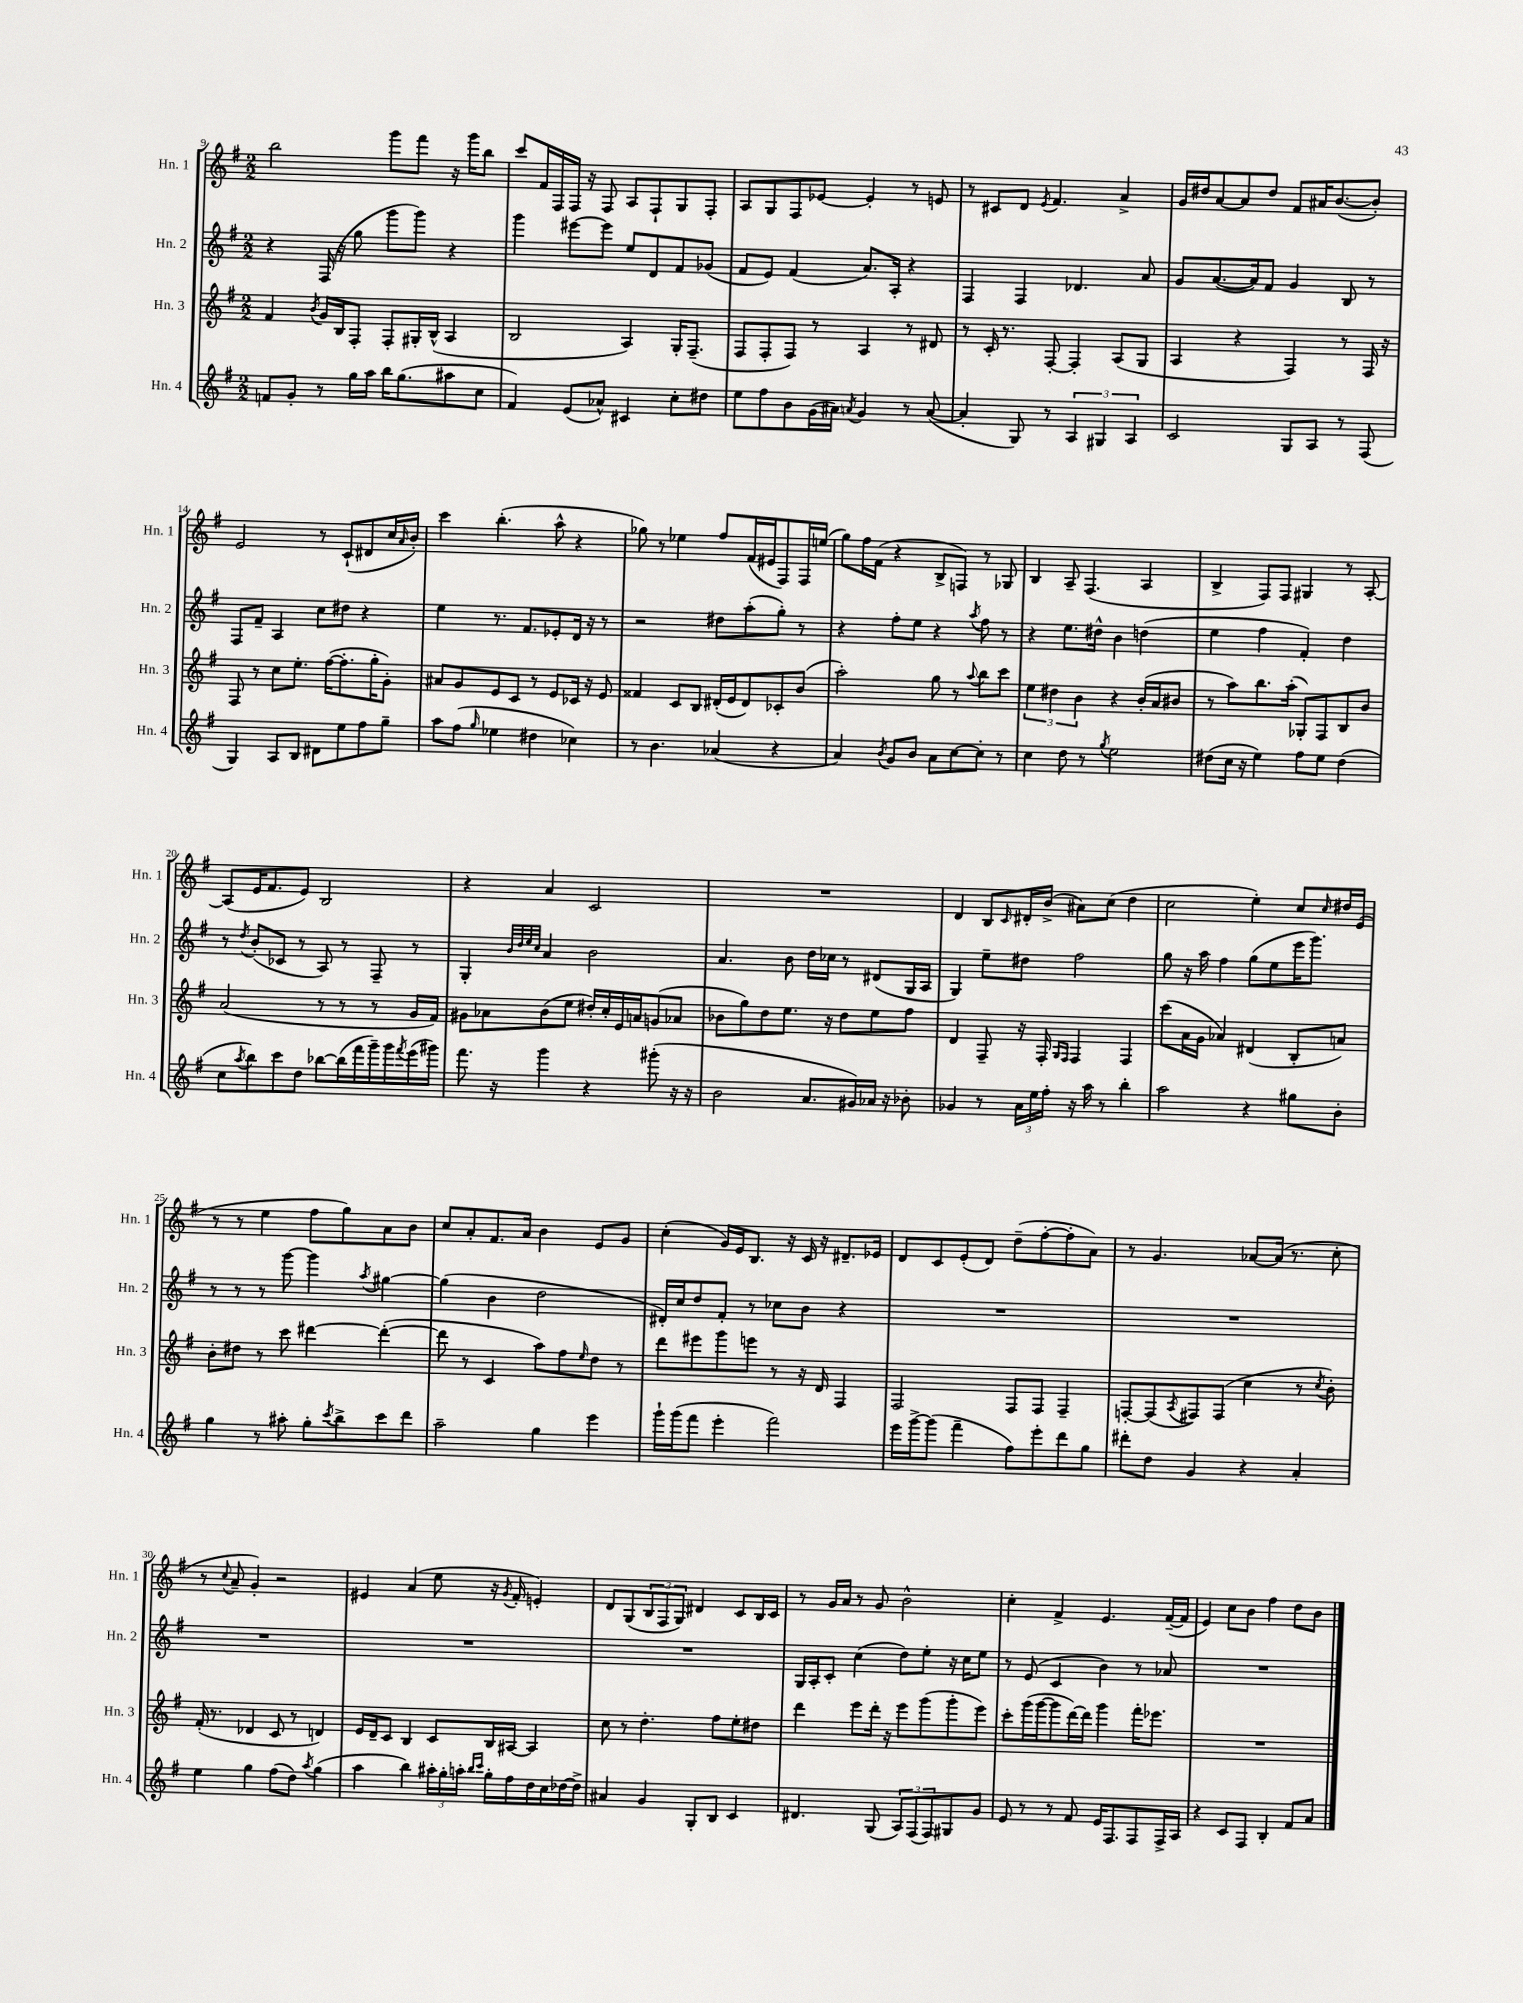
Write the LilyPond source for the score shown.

<<
\new StaffGroup <<
\new Staff = "s0" \with { instrumentName = "Hn. 1" shortInstrumentName = "Hn. 1" } {
    \clef treble \key g \major \numericTimeSignature \time 2/2
    b''2 g'''8 fis'''8 r16 g'''16 b''8 |
    c'''8 fis'16 fis16 fis16 r16 fis8 a8 fis8-! g8 fis8-. |
    a8 g8 fis8 ees'8~ ees'4-. r8 e'8 |
    r8 cis'8 d'8 \acciaccatura { e'8 } fis'4. a'4-> |
    g'16 dis''16 a'8~ a'8 dis''8 fis'8 ais'16 b'8.~( b'8-.) |
    e'2 r8 c'8-!( dis'8 c''16 \grace { a'16 } b'16-.) |
    c'''4 b''4.-.( a''8-^ r4 |
    ges''8) r8 ees''4 fis''8 fis'16( eis'16 fis8) fis16 e''16( |
    g''8) fis''16 fis'16( r4 b8-> f8) r8 ges8 |
    b4 a8-- fis4.( a4 |
    b4-> fis8) fis8 gis4 r8 a8~-. |
    a8( e'16 fis'8. e'8) b2 |
    r4 a'4 c'2 |
    R1 |
    d'4 b8 \grace { c'16 } dis'16-. b'16->( ais'8) c''8( d''4 |
    c''2 e''4-.) c''8 \grace { c''16 } dis''16 e'16( |
    r8 r8 e''4 fis''8 g''8) a'8 b'8 |
    c''8 a'8-. fis'8. a'16 b'4 e'8 g'8 |
    c''4-.( g'16) e'16 b8. r16 c'16 r16 dis'8.-- ees'16 |
    d'8 c'8 e'8-.( d'8) d''8--( fis''8~-. fis''8-. a'8) |
    r8 g'4. aes'8~ aes'16( r8. c''8-. |
    r8 \appoggiatura { c''8 } a'8-- g'4-.) r2 |
    eis'4 a'4( e''8 r16 \acciaccatura { g'8 } fis'16-. e'4-.) |
    d'8 g8( \tuplet 3/2 { b8 fis8 g8) } dis'4 c'8 b16 c'16 |
    r8 g'16 a'16 r8 g'8 b'2-^ |
    c''4-. fis'4-> e'4. fis'16~--( fis'16 |
    e'4) c''8 b'8 fis''4 d''8 b'8 \bar "|." |
}
\new Staff = "s1" \with { instrumentName = "Hn. 2" shortInstrumentName = "Hn. 2" } {
    \clef treble \key g \major \numericTimeSignature \time 2/2
    r4 fis16( r16 g''8 g'''8 g'''8) r4 |
    g'''4 eis'''8~ eis'''8 e''8 d'8 fis'8 ges'8( |
    fis'8 e'8) fis'4( a'8.) a16-. r4 |
    fis4 fis4 des'4. a'8 |
    g'8 a'8.~( a'16) fis'8 g'4 b8 r8 |
    fis8 fis'8-- a4 c''8 dis''8 r4 |
    e''4 r8. fis'8. ees'8-. d'16 r16 r8 |
    r2 dis''8 a''8-.( g''8-.) r8 |
    r4 fis''8-. e''8 r4 \acciaccatura { a''8 } fis''8 r8 |
    r4 e''8. dis''16-^ b'4 d''4( |
    e''4 fis''4 fis'4-.) d''4 |
    r8 \acciaccatura { d''8 } b'8-.( ces'8 r8 a8) r8 fis8-- r8 |
    g4-. \grace { b'32 d''32 e''32 c''32 } a'4 b'2 |
    a'4. b'8 d''16 ces''16 r8 dis'8( g16 a16 |
    g4) e''8-- dis''8 fis''2 |
    g''8 r16 a''16 fis''4 g''8( e''8 e'''16 g'''8.) |
    r8 r8 r8 g'''8~ g'''4 \acciaccatura { a''8 } gis''4~ |
    gis''4( b'4 d''2 |
    dis'16-.) c''16 d''8 fis'8-. r8 ces''8 b'8 r4 |
    R1 |
    R1 |
    R1 |
    R1 |
    R1 |
    g16 a16-. c'8-. c''4( d''8) e''8-. r16 c''16 e''8 |
    r8 e'8( c'4 b'4) r8 aes'8 |
    R1 \bar "|." |
}
\new Staff = "s2" \with { instrumentName = "Hn. 3" shortInstrumentName = "Hn. 3" } {
    \clef treble \key g \major \numericTimeSignature \time 2/2
    fis'4 \acciaccatura { b'8 } g'16 b16 fis8-. fis8-. gis16-. b16-^( a4 |
    b2 a4) g16-. fis8.--( |
    fis8 fis8-. fis8) r8 a4 r8 dis'8 |
    r8 c'16-. r8. fis8~-. fis4-. a8( g8 |
    a4 r4 fis4) r8 fis16 r16 |
    fis8 r8 c''8 e''8.-. fis''16~( fis''8.-. g''16-. g'8-.) |
    ais'8 g'8 e'8 c'8 r8 e'8 ces'16 r16 e'8 |
    fisis'4 c'8 b8 dis'16-.( e'16 dis'8) ces'8-. b'8( |
    a''2-.) g''8 r8 \appoggiatura { a''8 } b''8 c'''8 |
    \tuplet 3/2 { e''4 dis''4 b'4 } r4 b'16-.( a'16 bis'8 |
    r8 a''8) b''8. a''16-.( ges8-.) fis8 b8 b'8 |
    a'2( r8 r8 r8 g'16 fis'16) |
    gis'8 aes'8 b'8( e''8 dis''16-.) c''16-. e'16 a'16 g'8( aes'8 |
    bes'8 g''8) d''8 e''8. r16 d''8 e''8 fis''8 |
    d'4 fis8-- r16 fis16-. \grace { g16 fis16 } fis4 fis4 |
    c'''8( a'16 g'16 aes'4) dis'4( b8-. a'8) |
    b'8-. dis''8 r8 c'''8 dis'''4~ dis'''4~-.( |
    dis'''8 r8 c'4 a''8) fis''8 \grace { e''16 } d''8 r8 |
    d'''8 eis'''8 g'''8 e'''8 r8 r16 d'16 fis4 |
    fis2 fis8 fis8 fis4-- |
    f8~-. f8( \acciaccatura { a8 } fis8) fis8( c''4 r8 \acciaccatura { c''8 } b'8-.) |
    fis'16-.( r8. des'4 c'8 r8 d'4) |
    e'16 d'16-- c'8 b4 c'8 b16 ais16~ ais4 |
    c''8 r8 d''4.-. fis''8 e''8-. dis''8 |
    d'''4 e'''8 d'''16-. r16 e'''8 g'''8( g'''8-. e'''8) |
    c'''8-. g'''16( g'''16~ g'''8 d'''16~) d'''16 g'''4 fis'''16-. ees'''8. |
    R1 \bar "|." |
}
\new Staff = "s3" \with { instrumentName = "Hn. 4" shortInstrumentName = "Hn. 4" } {
    \clef treble \key g \major \numericTimeSignature \time 2/2
    f'8 g'8-. r8 g''16 a''16 b''16 g''8.( ais''8 c''8 |
    fis'4) e'8( aes'8-^) cis'4 c''8-. dis''8 |
    e''8 fis''8 b'8 g'16( ais'16) \acciaccatura { a'8 } g'4 r8 a'8~( |
    a'4-. g8) r8 \tuplet 3/2 { a4 gis4 a4 } |
    c'2 g8 a8 r8 fis8( |
    g4) a8 b8 dis'8 e''8 fis''8 g''8-- |
    a''8 fis''8( \grace { g''16 } ees''4 dis''4 ces''4) |
    r8 b'4. aes'4( r4 |
    a'4) \acciaccatura { b'8 } g'8 b'8 a'8 c''8~ c''8-. r8 |
    c''4 d''8 r8 \acciaccatura { g''8 } e''2 |
    dis''8( c''16 r16 e''4) fis''8 e''8 dis''4( |
    c''8 \acciaccatura { a''8 } b''8) c'''8 d''8 bes''8~ bes''16( fis'''16 g'''16--) g'''16 \acciaccatura { fis'''8 } e'''16( gis'''16) |
    fis'''8. r16 g'''4 r4 gis'''8-.( r16 r16 |
    b'2 a'8. gis'16) aes'16 r16 bes'8-. |
    ges'4 r8 \tuplet 3/2 { a'16 e''16 fis''16-. } r16 a''16 r8 b''4-. |
    a''2 r4 gis''8 b'8-. |
    g''4 r8 ais''8-. g''8-. \acciaccatura { c'''8 } b''8-> c'''8 d'''8 |
    a''2-- g''4 e'''4 |
    g'''16-! g'''16( fis'''8 e'''4-. fis'''2) |
    e'''16 g'''16~-> g'''8( fis'''4-- fis''8) e'''8-. d'''8 g''8 |
    dis'''8-. d''8 g'4 r4 a'4-. |
    e''4 g''4 fis''8( d''8) \acciaccatura { a''8 } g''4( |
    a''4 b''4) \tuplet 3/2 { ais''16-. g''16-. a''16-. } \grace { b''16 c'''16 } g''16-. fis''16 d''16 c''16 des''16~ des''16-> |
    ais'4 g'4 g8-. b8 c'4 |
    dis'4. g8( \tuplet 3/2 { a8) fis8( fis8) } gis8 g'8 |
    e'8 r8 r8 fis'8 e'16 fis8. fis8 fis16-> a16 |
    r4 c'8 fis8 b4-. fis'8 a'8 \bar "|." |
}
>>
>>
\layout { \context { \Score currentBarNumber = #9 } }
